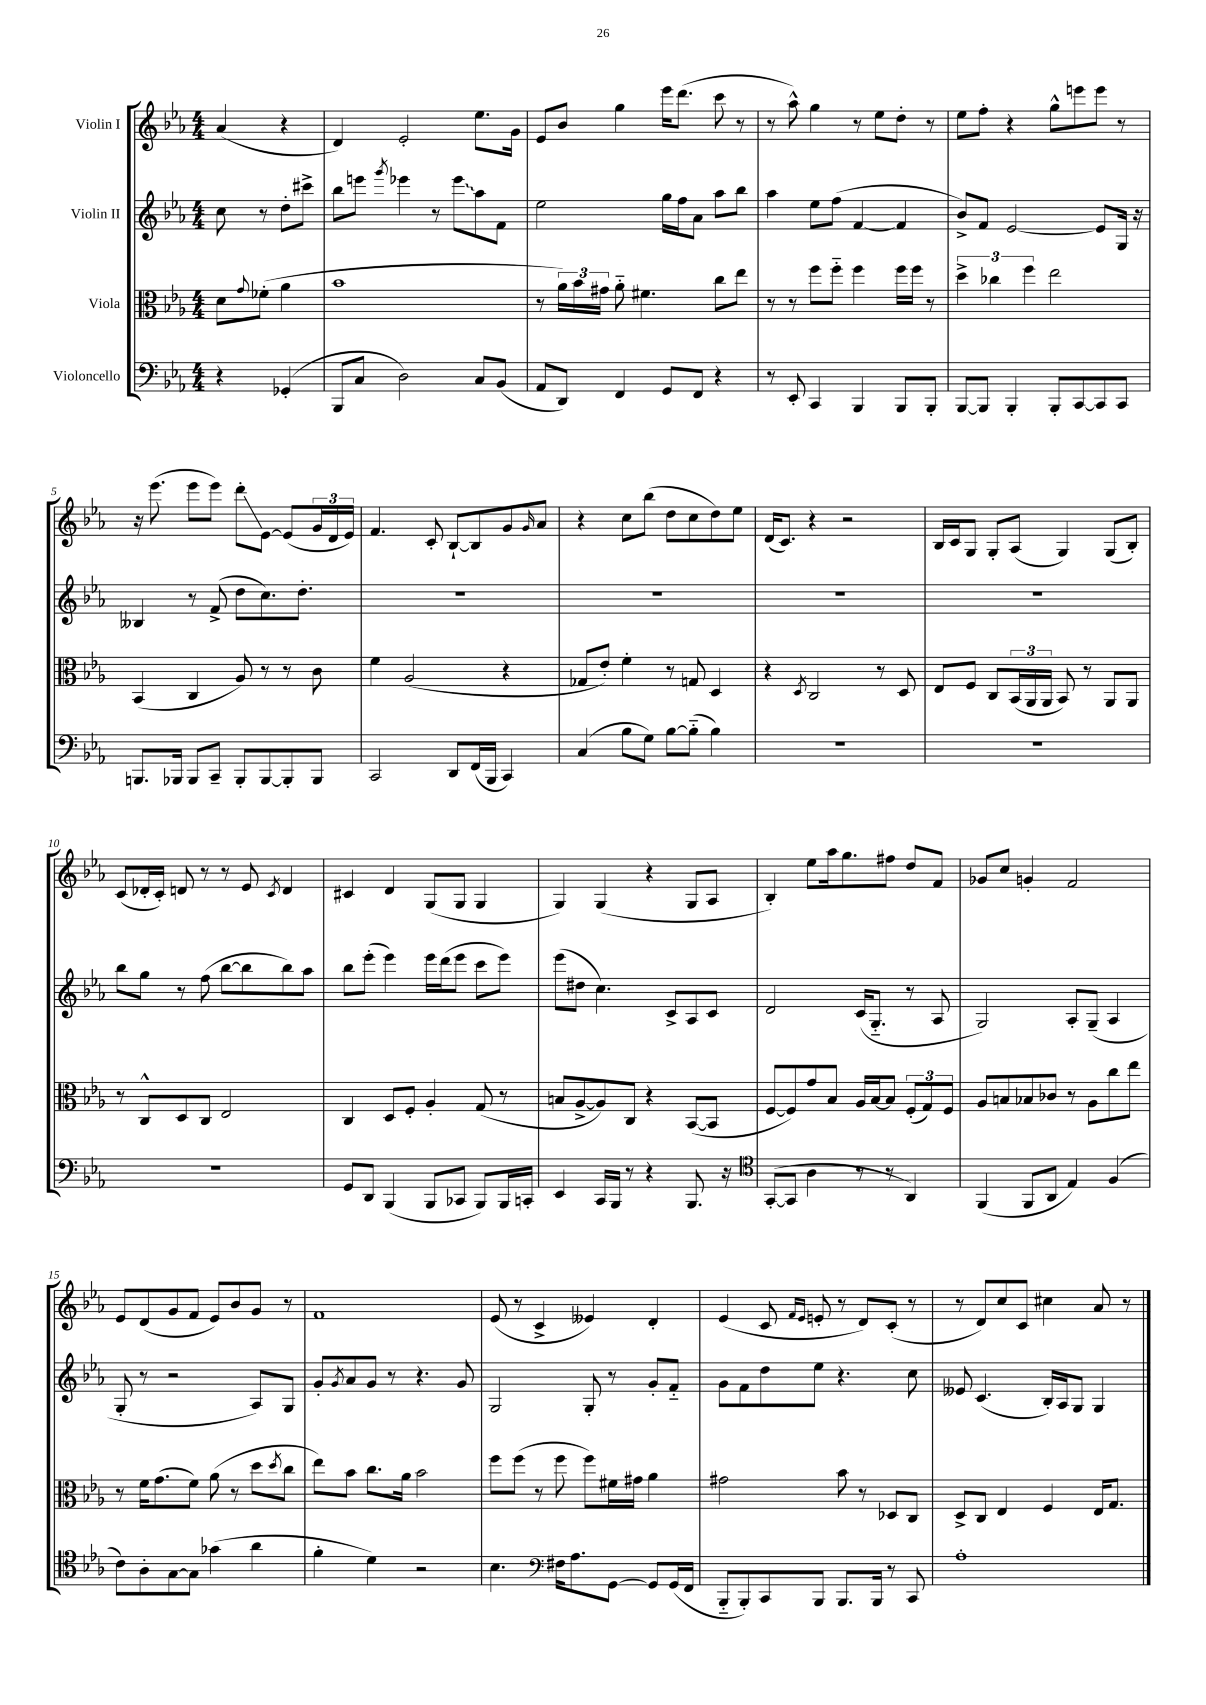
<<
\new StaffGroup <<
\new Staff = "s0" \with { instrumentName = "Violin I" } {
    \clef treble \key ees \major \numericTimeSignature \time 4/4 \partial 2
    aes'4( r4 |
    d'4) ees'2-. ees''8. g'16 |
    ees'8 bes'8 g''4 ees'''16 d'''8.( c'''8 r8 |
    r8 aes''8-^) g''4 r8 ees''8 d''8-. r8 |
    ees''8 f''8-. r4 g''8-^ e'''8 e'''8 r8 |
    r16 ees'''8.( ees'''8 ees'''8) d'''8-.\glissando ees'8~ ees'8( \tuplet 3/2 { g'16 d'16 ees'16) } |
    f'4. c'8-. bes8~-! bes8 g'8 \grace { g'16 } aes'8 |
    r4 c''8 bes''8( d''8 c''8 d''8) ees''8 |
    d'16( c'8.) r4 r2 |
    bes16 c'16 g8 g8-. aes8( g4) g8( bes8-.) |
    c'8( des'16-. c'16-.) d'8 r8 r8 ees'8 \acciaccatura { c'8 } d'4 |
    cis'4 d'4 g8( g8 g4 |
    g4) g4( r4 g8 aes8 |
    bes4-.) ees''8 aes''16 g''8. fis''8 d''8 f'8 |
    ges'8 c''8 g'4-. f'2 |
    ees'8 d'8( g'8 f'8 ees'8) bes'8 g'8 r8 |
    f'1 |
    ees'8( r8 c'4-> eeses'4) d'4-. |
    ees'4( c'8 \grace { f'16 ees'16 } e'8-. r8 d'8) c'8-.( r8 |
    r8 d'8) c''8 c'8 cis''4 aes'8 r8 \bar "|." |
}
\new Staff = "s1" \with { instrumentName = "Violin II" } {
    \clef treble \key ees \major \numericTimeSignature \time 4/4 \partial 2
    c''8 r8 d''8-. cis'''8-> |
    bes''8 e'''8 \acciaccatura { g'''8 } ees'''4 r8 \once \override Glissando.style = #'zigzag ees'''8\glissando aes''8 f'8 |
    ees''2 g''16 f''16 aes'8 aes''8 bes''8 |
    aes''4 ees''8 f''8( f'4~ f'4 |
    bes'8->) f'8 ees'2~ ees'8 g16 r16 |
    beses4 r8 f'8->( d''8 c''8.) d''8.-. |
    R1 |
    R1 |
    R1 |
    R1 |
    bes''8 g''8 r8 f''8( bes''8~ bes''8 bes''8) aes''8 |
    bes''8 ees'''8-.( ees'''4) ees'''16 d'''16( ees'''8 c'''8 ees'''8) |
    ees'''8( dis''8 c''4.) c'8-> aes8 c'8 |
    d'2 c'16( g8.-_ r8 aes8 |
    g2) aes8-. g8--( aes4 |
    g8-. r8 r2 aes8) g8 |
    g'8-. \acciaccatura { g'8 } aes'8 g'8 r8 r4. g'8 |
    g2 g8-. r8 g'8-. f'8-_ |
    g'8 f'8 d''8 ees''8 r4. c''8 |
    eeses'8 c'4.( bes16-.) aes16 g8 g4 \bar "|." |
}
\new Staff = "s2" \with { instrumentName = "Viola" } {
    \clef alto \key ees \major \numericTimeSignature \time 4/4 \partial 2
    d'8 \appoggiatura { g'8 } fes'8-.( aes'4 |
    bes'1 |
    r8 \tuplet 3/2 { aes'16) bes'16 gis'16 } aes'8-_ fis'4. c''8 ees''8 |
    r8 r8 f''8 f''8-_ f''4 f''16 f''16 r8 |
    \tuplet 3/2 { d''4-> ces''4 f''4 } ees''2 |
    bes,4( c4 aes8) r8 r8 c'8 |
    f'4 aes2( r4 |
    ges8 ees'8-.) f'4-. r8 g8 d4 |
    r4 \acciaccatura { d8 } c2 r8 d8 |
    ees8 f8 c8 \tuplet 3/2 { bes,16( aes,16 aes,16 } bes,8) r8 aes,8 aes,8 |
    r8 c8-^ d8 c8 ees2 |
    c4 d8 f8-. aes4-. g8( r8 |
    b8 aes8~-> aes8) c8 r4 bes,8~( bes,8 |
    f8~ f8) g'8 bes8 aes16 bes16~ bes8 \tuplet 3/2 { f8-.( g8) f8 } |
    aes8 b8 bes8 ces'8 r8 aes8 c''8 ees''8 |
    r8 f'16 g'8.( f'8) aes'8( r8 d''8 \acciaccatura { d''8 } c''8 |
    ees''8) bes'8 c''8. aes'16 bes'2 |
    f''8 f''8( r8 f''8 f''8) fis'16 gis'16 aes'4 |
    gis'2 bes'8 r8 des8 c8 |
    d8-> c8 ees4 f4 ees16 g8. \bar "|." |
}
\new Staff = "s3" \with { instrumentName = "Violoncello" } {
    \clef bass \key ees \major \numericTimeSignature \time 4/4 \partial 2
    r4 ges,4-.( |
    bes,,8 c8 d2) c8 bes,8( |
    aes,8 d,8) f,4 g,8 f,8 r4 |
    r8 ees,8-. c,4 bes,,4 bes,,8 bes,,8-. |
    bes,,8~ bes,,8 bes,,4-. bes,,8-. c,8~ c,8 c,8 |
    b,,8. bes,,16 bes,,8 c,8-- bes,,8-. bes,,8~ bes,,8-. bes,,8 |
    c,2 d,8 f,16( bes,,16 c,4) |
    c4( bes8 g8) bes8~ bes8-_( bes4) |
    R1 |
    R1 |
    R1 |
    g,8 d,8 bes,,4( bes,,8 ces,8 bes,,8) bes,,16 c,16-. |
    ees,4 c,16 bes,,16 r8 r4 bes,,8. r16 |
    \clef tenor g,8~-.( g,8 aes4 r8 r8 aes,4) |
    f,4( f,8 aes,8 ees4) f4( |
    c'8) aes8-. g8~ g8 ges'4( aes'4 |
    f'4-. d'4) r2 |
    bes4. \clef bass fis16 aes8. g,8~ g,8 g,16( f,16 |
    bes,,8-_ bes,,8-.) c,8 bes,,8 bes,,8. bes,,16 r8 c,8 |
    aes1-. \bar "|." |
}
>>
>>
